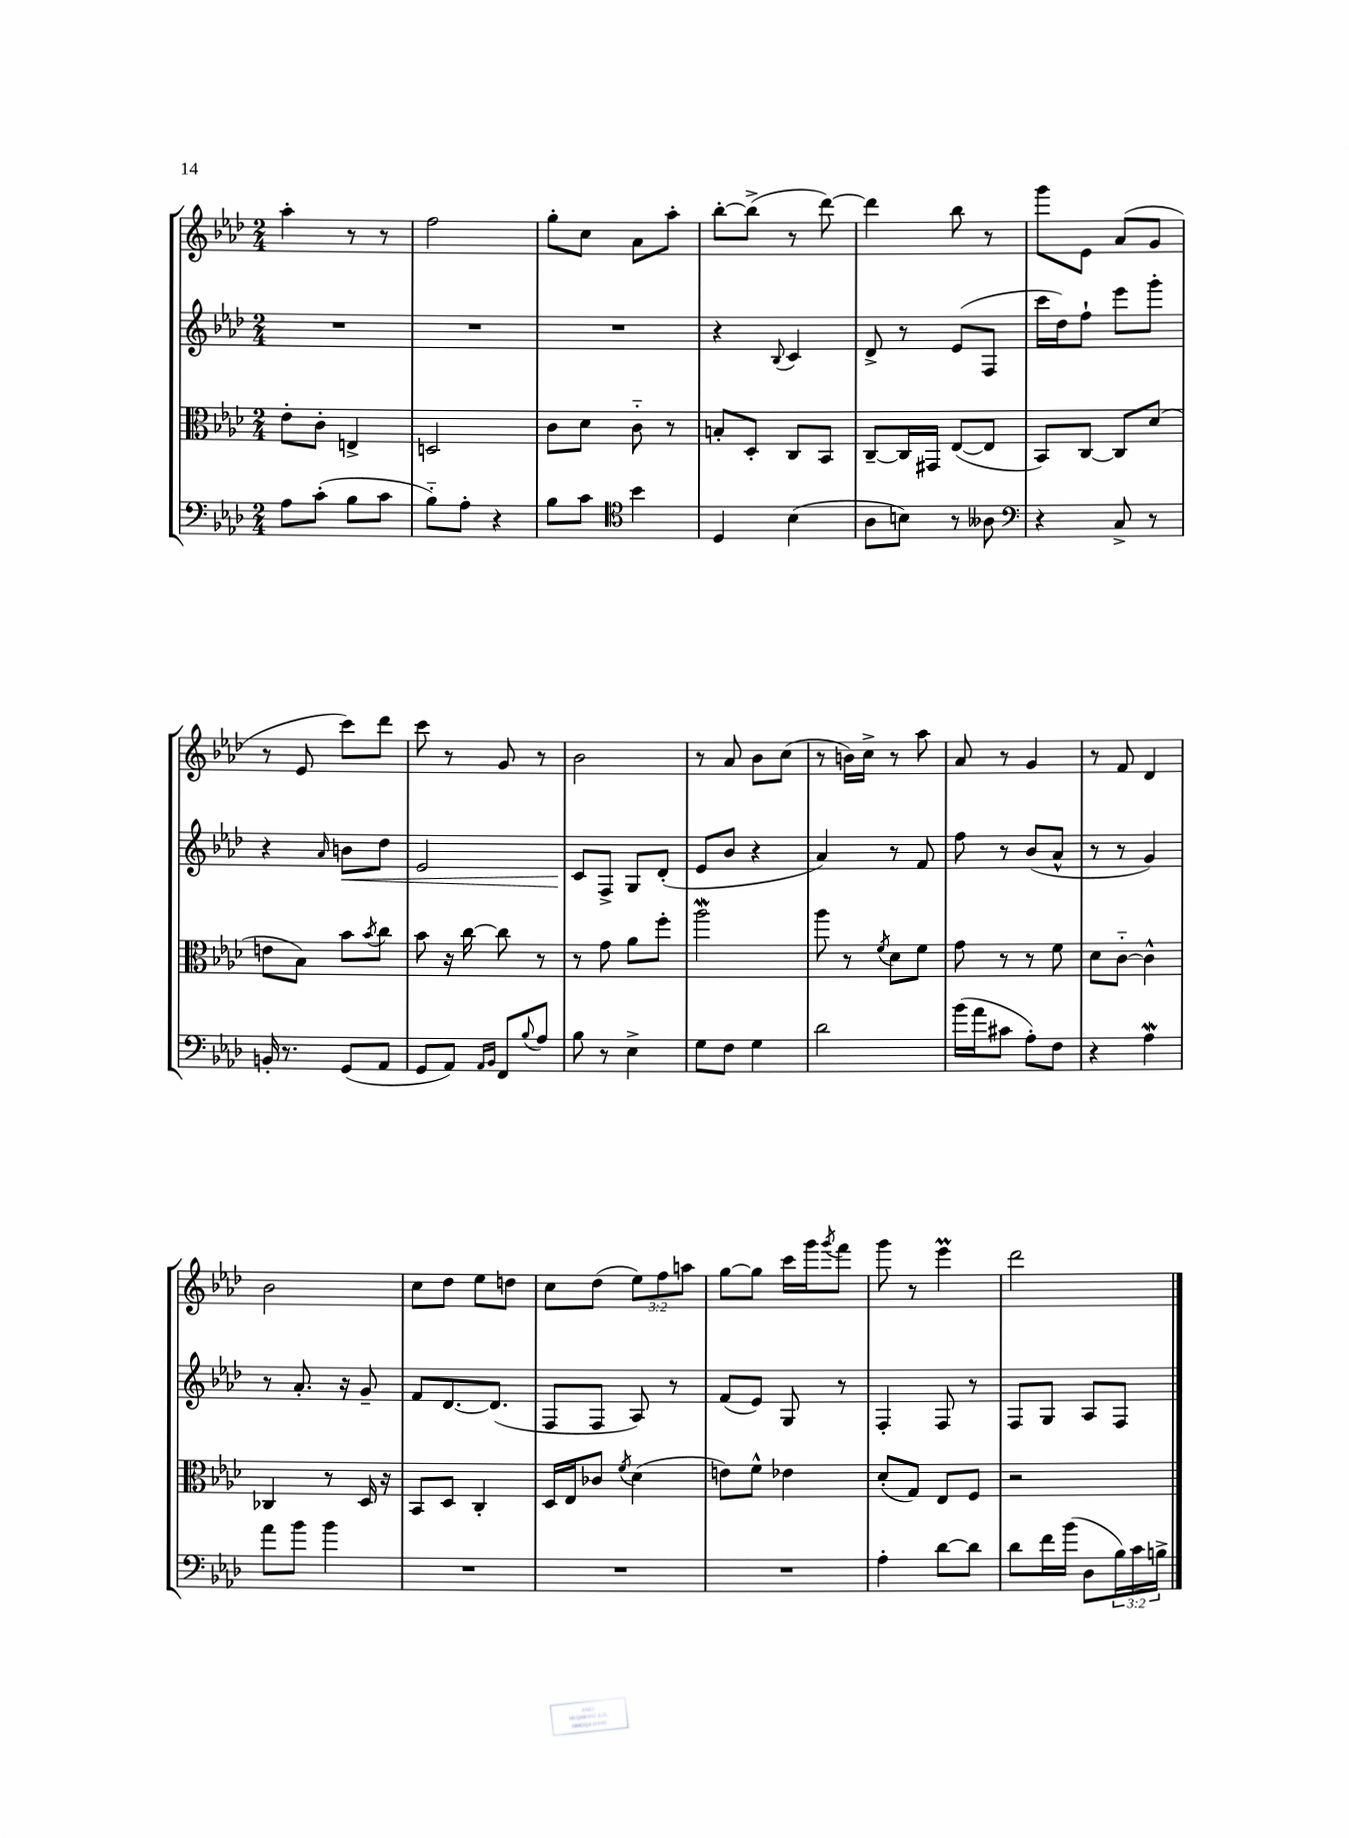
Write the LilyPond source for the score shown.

<<
\new StaffGroup <<
\new Staff = "s0" {
    \clef treble \key aes \major \numericTimeSignature \time 2/4 \override Staff.TupletNumber.text = #tuplet-number::calc-fraction-text
    aes''4-. r8 r8 |
    f''2 |
    g''8-. c''8 aes'8 aes''8-. |
    bes''8~-. bes''8->( r8 des'''8~) |
    des'''4 bes''8 r8 |
    g'''8 ees'8 aes'8( g'8 |
    r8 ees'8 c'''8) des'''8 |
    c'''8 r8 g'8 r8 |
    bes'2 |
    r8 aes'8 bes'8 c''8( |
    r8 b'16) c''16-> r8 aes''8 |
    aes'8 r8 g'4 |
    r8 f'8 des'4 |
    bes'2 |
    c''8 des''8 ees''8 d''8 |
    c''8 des''8( \tuplet 3/2 { ees''8) f''8 a''8 } |
    g''8~ g''8 c'''16 g'''16 \acciaccatura { g'''8 } f'''8 |
    g'''8 r8 ees'''4\prall |
    des'''2 \bar "|." |
}
\new Staff = "s1" {
    \clef treble \key aes \major \numericTimeSignature \time 2/4
    R2 |
    R2 |
    R2 |
    r4 \appoggiatura { bes8 } c'4 |
    des'8-> r8 ees'8( f8 |
    c'''16 des''16) f''8-! ees'''8 g'''8-. |
    r4 \grace { aes'16 } b'8\< des''8 |
    ees'2 |
    c'8\! f8-> g8 des'8-.( |
    ees'8 bes'8 r4 |
    aes'4) r8 f'8 |
    f''8 r8 bes'8( aes'8-^ |
    r8 r8 g'4) |
    r8 aes'8.-. r16 g'8-- |
    f'8 des'8.~ des'8.( |
    f8 f8 aes8) r8 |
    f'8( ees'8) g8 r8 |
    f4-. f8 r8 |
    f8 g8 aes8 f8 \bar "|." |
}
\new Staff = "s2" {
    \clef alto \key aes \major \numericTimeSignature \time 2/4
    ees'8-. c'8-. e4-> |
    d2 |
    c'8 des'8 c'8-_ r8 |
    b8-. des8-. c8 bes,8 |
    c8~-- c16 gis,16 ees8~( ees8 |
    bes,8) c8~ c8 des'8( |
    e'8 bes8) bes'8 \acciaccatura { bes'8 } c''8 |
    bes'8 r16 c''16~ c''8 r8 |
    r8 g'8 aes'8 f''8-. |
    aes''2\mordent |
    aes''8 r8 \acciaccatura { f'8 } des'8 f'8 |
    g'8 r8 r8 f'8 |
    des'8 c'8~-_ c'4-^ |
    ces4 r8 des16 r16 |
    bes,8 des8 c4-. |
    des16 ees16 ces'8 \acciaccatura { f'8 } des'4( |
    e'8) f'8-^ ees'4 |
    des'8-.( g8) ees8 f8 |
    r2 \bar "|." |
}
\new Staff = "s3" {
    \clef bass \key aes \major \numericTimeSignature \time 2/4 \override Staff.TupletNumber.text = #tuplet-number::calc-fraction-text
    aes8 c'8-.( bes8 c'8 |
    bes8-_) aes8-. r4 |
    bes8 c'8 \clef tenor bes'4 |
    des4 bes4( |
    aes8 b8) r8 aeses8 |
    \clef bass r4 c8-> r8 |
    b,16-. r8. g,8( aes,8 |
    g,8 aes,8) \grace { aes,16 bes,16 } f,8 \appoggiatura { bes8 } aes8 |
    bes8 r8 ees4-> |
    g8 f8 g4 |
    des'2 |
    bes'16( aes'16 cis'8 aes8-.) f8 |
    r4 aes4\mordent |
    aes'8 bes'8 bes'4 |
    R2 |
    R2 |
    R2 |
    aes4-. des'8~ des'8 |
    des'8 f'16 bes'16( des8 \tuplet 3/2 { bes16) c'16 b16-> } \bar "|." |
}
>>
>>
\layout { \context { \Score \remove "Bar_number_engraver" } }
